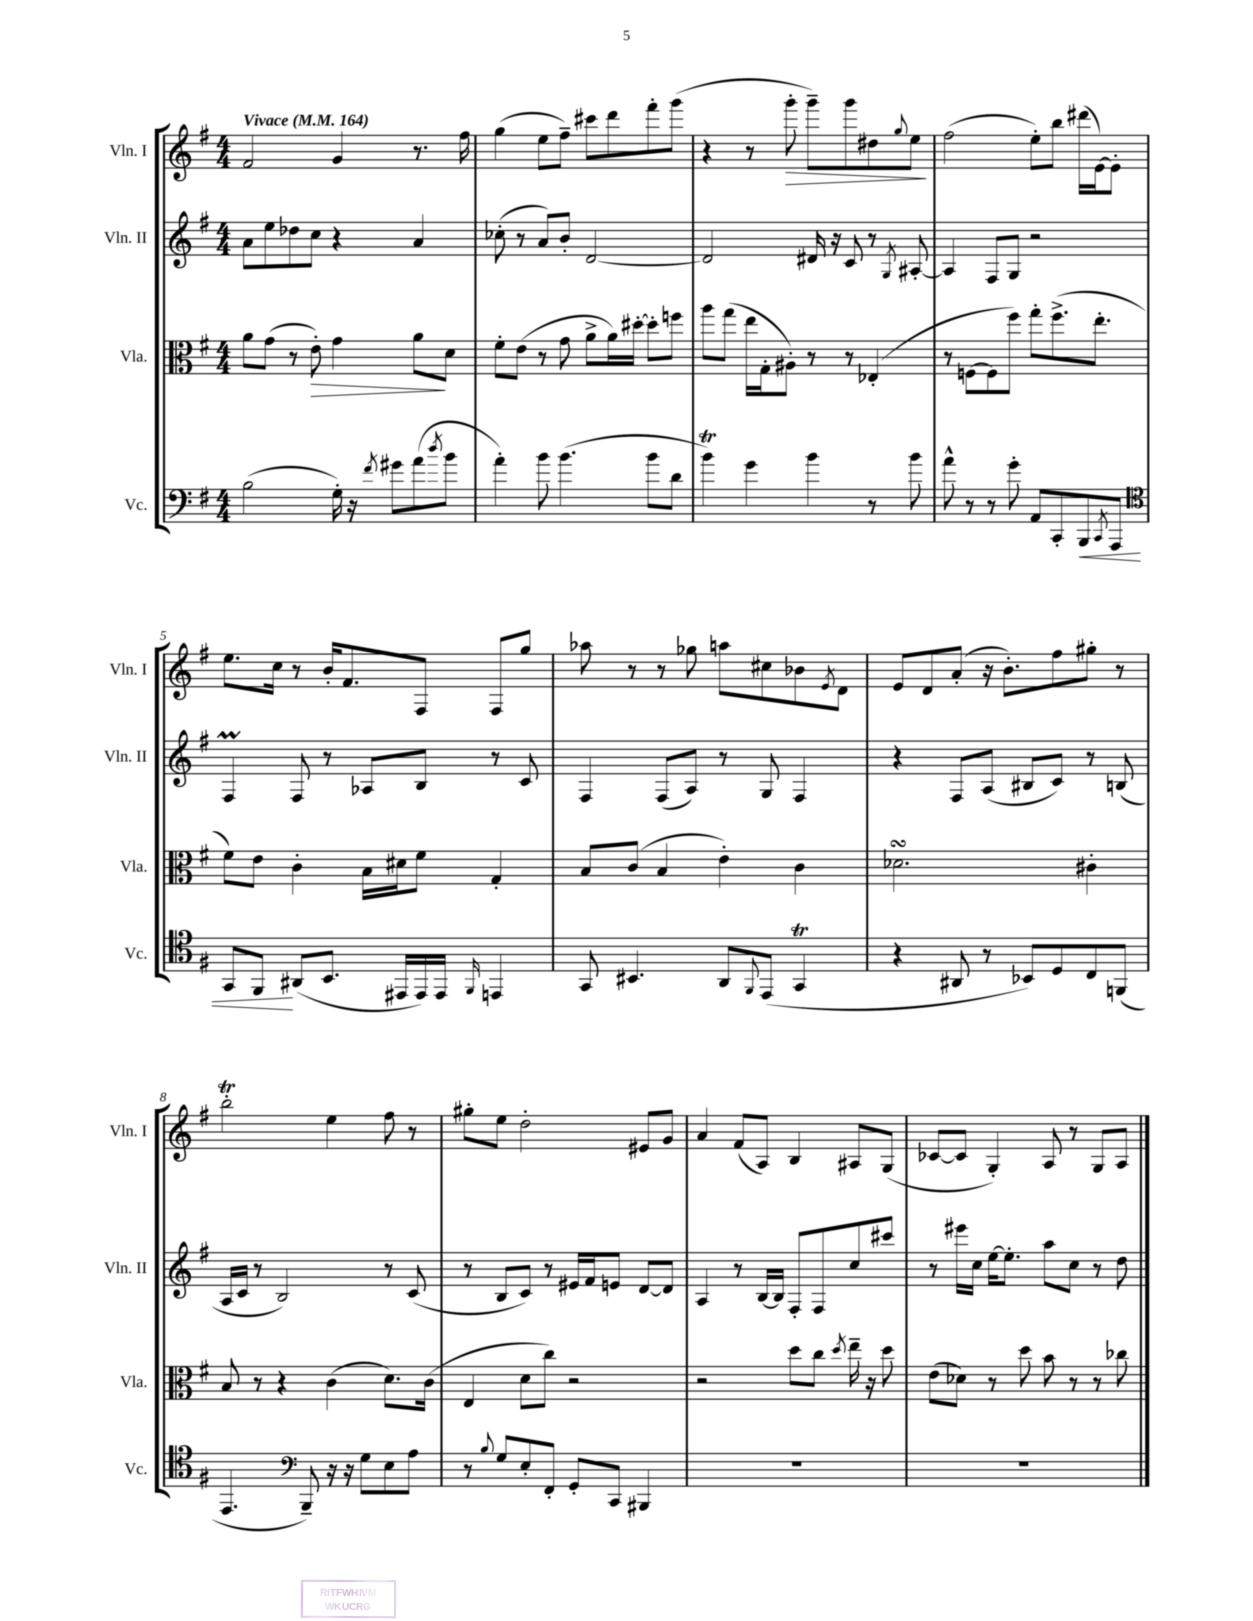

**kern	**kern	**kern	**kern
*staff4	*staff3	*staff2	*staff1
*clefF4	*clefC3	*clefG2	*clefG2
*k[f#]	*k[f#]	*k[f#]	*k[f#]
*M4/4	*M4/4	*M4/4	*M4/4
*MM164	*MM164	*MM164	*MM164
(2B	8a	8a	2f#
.	(8g	8ee	.
.	8r	8dd-	.
.	8e')	8cc	.
16G')	4g	4r	4g
16r	.	.	.
8qf#	.	.	.
8g#	.	.	.
(8a	8a	4a	8.r
8qdd	.	.	.
8b	8d	.	.
.	.	.	16ff#
=	=	=	=
4a')	8f#'	(8cc-'	(4gg
.	(8e	8r	.
8b	8r	8a)	8ee
(4.b	8g	8b'	8ff#~)
.	8a^	[2d	8ccc#
.	16a)	.	8ddd
.	[16dd#'	.	.
8b	8dd#']	.	8fff#'
8d	8ff	.	(8ggg
=	=	=	=
4b)	8aa	2d]	4r
.	(8gg	.	.
4g	16ee	.	8r
.	16G'	.	.
.	8A#')	.	8ggg'
4b	8r	16d#	8ggg~)
.	.	16r	.
.	8r	8c	8ggg
8r	(4E-'	8r	8dd#
.	.	8qG	8qqgg
8b	.	[8A#'	8ee
=	=	=	=
8a^^	8r	4A#]	(2ff#
8r	[8F	.	.
8r	8F]	8F#	.
8g'	8ff#)	8G	.
8AA	8gg'	2r	8ee')
8CC'	(8.ff#^	.	8bb
8BBB	.	.	(16ddd#
.	8.ee'	.	[16e)
8qCC	.	.	.
8AAA	.	.	8e']
=	=	=	=
*clefC4	*	*	*
8GG	8f#)	4F#	8.ee
8FF#	8e	.	.
.	.	.	16cc
(8AA#	4c'	8F#	8r
8.BB	.	8r	16b'
.	.	.	8.f#
.	16B	8A-	.
16EE#	16d#	.	.
16EE#)	8f#	8B	8F#
16EE#	.	.	.
16qqFF#	.	.	.
4EE	4G'	8r	8F#
.	.	8c	8gg
=	=	=	=
8GG	8B	4F#	8aa-
4.BB#	(8c	.	8r
.	4B	(8F#	8r
.	.	8A)	8gg-
8AA	4e')	8r	8aa
8qqFF#	.	.	.
(8EE	.	8G	8cc#
4GG	4c	4F#	8b-
.	.	.	8qe
.	.	.	8d
=	=	=	=
4r	2.d-	4r	8e
.	.	.	8d
8AA#	.	8F#	(8a'
8r	.	(8A	16r
.	.	.	8.b')
8BB-)	.	8B#	.
8D	.	8c)	8ff#
8C	4c#'	8r	8gg#'
(8FF	.	(8B	8r
=	=	=	=
4.EE	8B	16A	2bb'
.	.	16c	.
.	8r	8r	.
.	4r	2B)	.
*clefF4	*	*	*
8BBB~)	.	.	.
16r	(4c	.	4ee
16r	.	.	.
8G	.	.	.
8E	8.d)	8r	8ff#
8A	.	(8c	8r
.	(16c	.	.
=	=	=	=
8r	4E	8r	8gg#'
8qqB	.	.	.
8G	.	8B	8ee
8E'	8d	8c)	2dd'
8FF#'	8cc)	8r	.
8GG'	2r	16e#	.
.	.	16f#	.
8CC	.	8e	.
4BBB#	.	[8d	8e#
.	.	8d]	8g
=	=	=	=
1r	2r	4A	4a
.	.	8r	(8f#
.	.	[16B	8A)
.	.	16B]	.
.	8dd	8F#'	4B
.	8cc	8F#	.
.	8qdd	.	.
.	16ee~	8cc	8A#
.	16r	.	.
.	8dd	8ccc#	(8G
=	=	=	=
1r	(8e	8r	[8c-
.	8d-)	16eee#	8c-]
.	.	16cc	.
.	8r	[16ee	4G')
.	.	8.ee']	.
.	8dd	.	.
.	8b	8aa	8A
.	8r	8cc	8r
.	8r	8r	8G
.	8cc-	8dd	8A
==	==	==	==
*-	*-	*-	*-
